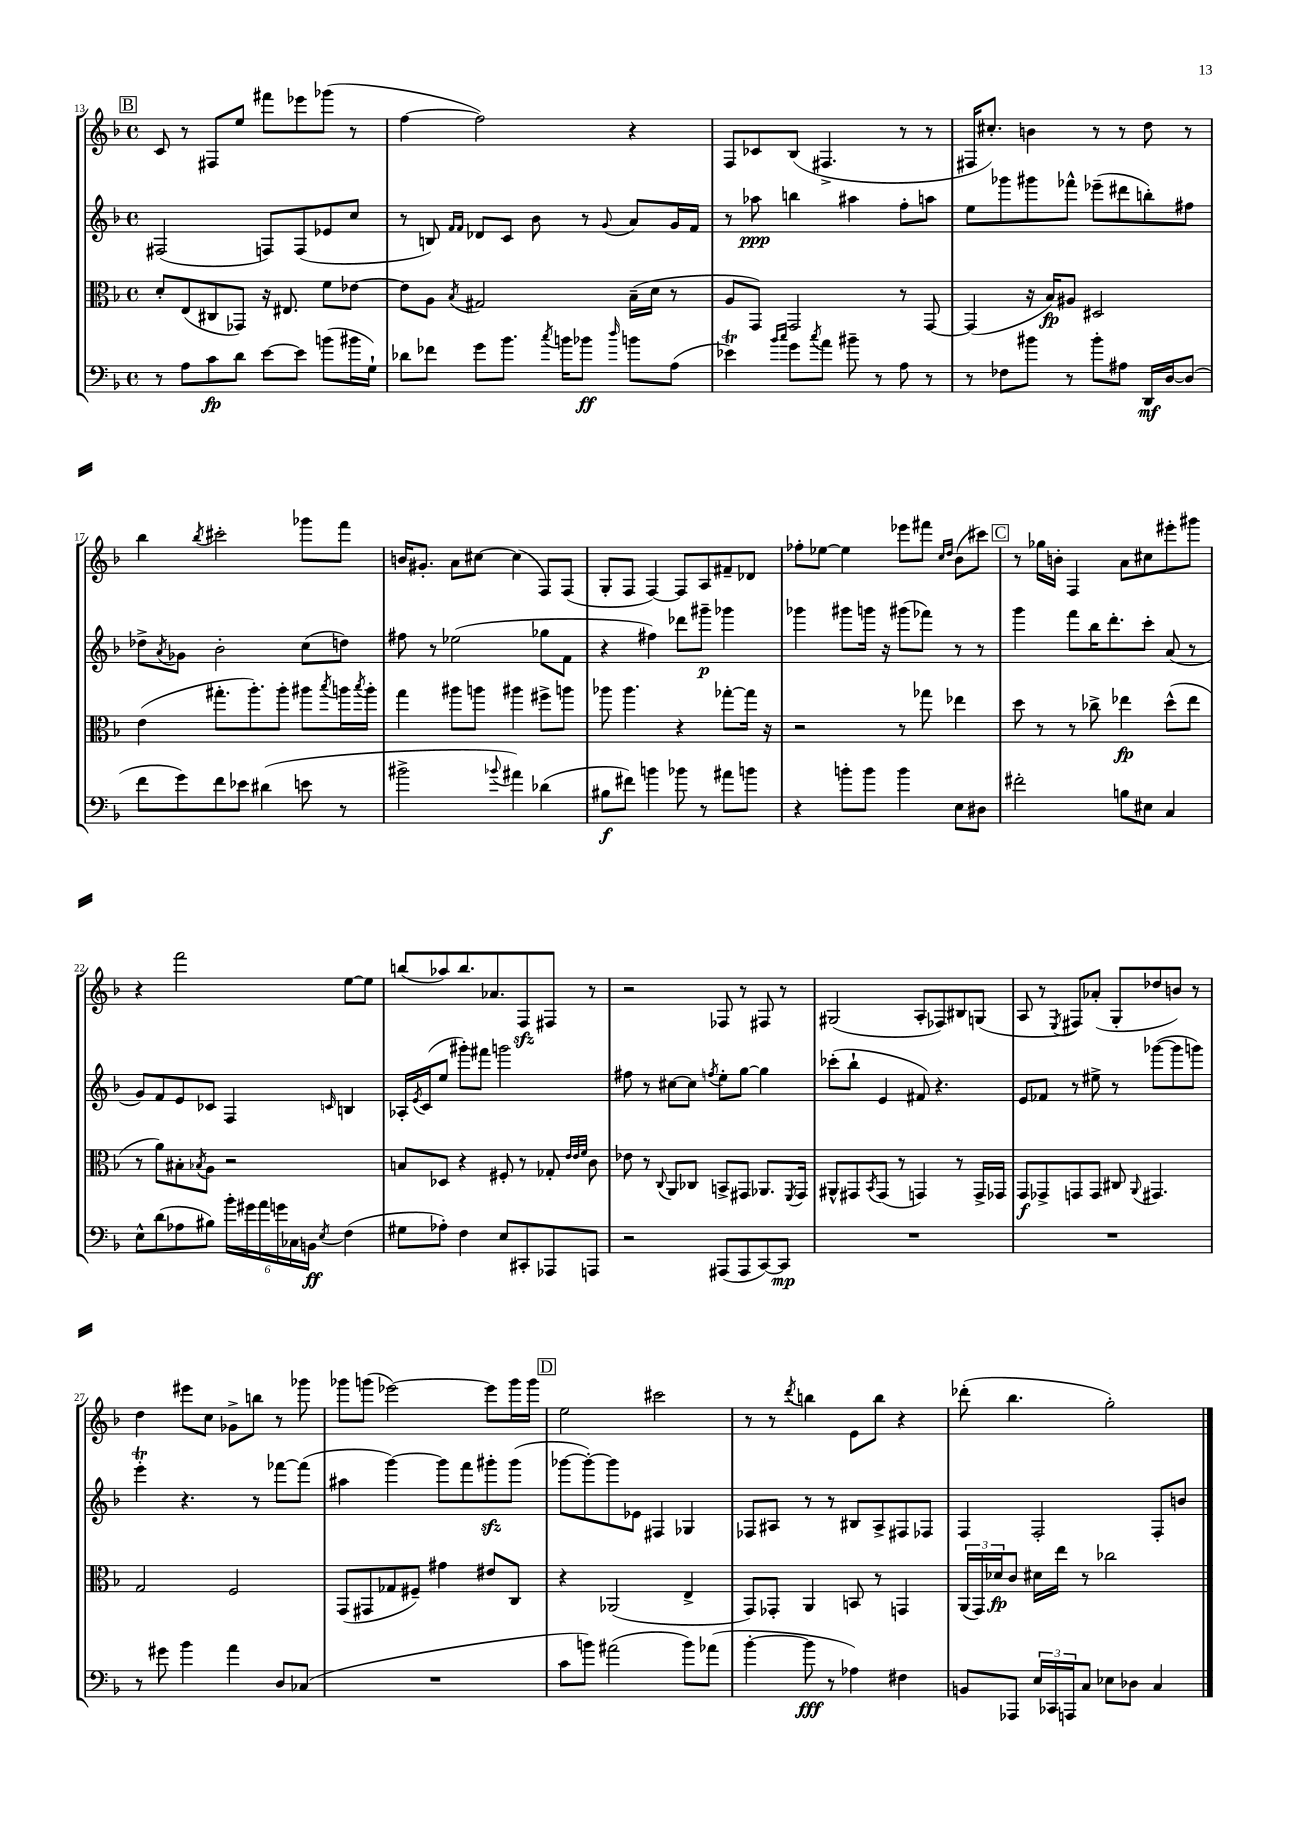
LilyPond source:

<<
\new StaffGroup <<
\new Staff = "s0" {
    \clef treble \key f \major \defaultTimeSignature \time 4/4
    \mark \markup { \box "B" } c'8 r8 fis8 e''8 fis'''8 ees'''8 ges'''8( r8 |
    f''4~ f''2) r4 |
    f8 ces'8 bes8( fis4.-> r8 r8 |
    fis16 cis''8.-.) b'4 r8 r8 d''8 r8 |
    bes''4 \acciaccatura { bes''8 } cis'''2-. ges'''8 f'''8 |
    b'16 gis'8.-. a'8 cis''8~ cis''4( f8) f8( |
    g8-. f8 f4~) f8 a8 fis'8-- des'8 |
    fes''8-. ees''8~ ees''4 ees'''8 fis'''8 \grace { c''16 d''16 } bes'8( cis'''8) |
    \mark \markup { \box "C" } r8 ges''16 b'16-. f4 a'8 cis''8 eis'''8-. gis'''8 |
    r4 f'''2 e''8~ e''8 |
    b''8( aes''8) b''8. aes'8. f8\sfz fis8 r8 |
    r2 fes8 r8 fis8 r8 |
    gis2( a8-. fes8) bis8 g8( |
    a8 r8 \acciaccatura { e8 } fis8) aes'8-.( g8-. des''8 b'8) r8 |
    d''4 eis'''8 c''8 ges'8-> b''8 r8 ges'''8 |
    ges'''8 g'''8( ees'''2~) ees'''8 g'''16 g'''16 |
    \mark \markup { \box "D" } e''2 cis'''2 |
    r8 r8 \acciaccatura { d'''8 } b''4 e'8 b''8 r4 |
    des'''8-.( bes''4. g''2-.) \bar "|." |
}
\new Staff = "s1" {
    \clef treble \key f \major \defaultTimeSignature \time 4/4
    \mark \markup { \box "B" } fis2( f8) f8( ees'8 c''8 |
    r8 b8) \grace { f'16 f'16 } des'8 c'8 bes'8 r8 \appoggiatura { g'8 } a'8 g'16 f'16 |
    r8 aes''8\ppp b''4 ais''4 f''8-. a''8 |
    e''8 ges'''8 gis'''8 fes'''8-^ ees'''8--( dis'''8 b''8-.) fis''8 |
    des''8-> \acciaccatura { a'8 } ges'8 bes'2-. c''8( d''8) |
    fis''8 r8 ees''2( ges''8 f'8 |
    r4 fis''4) des'''8 gis'''8--\p ges'''4 |
    ges'''4 gis'''8 g'''16 r16 gis'''8( fes'''8) r8 r8 |
    \mark \markup { \box "C" } g'''4 f'''8 bes''16 d'''8.-. c'''8-. a'8( r8 |
    g'8) f'8 e'8 ces'8 f4 \grace { c'16 } b4 |
    aes16-. \acciaccatura { e'8 } c'16( e''8 gis'''8-.) fis'''8 g'''2 |
    fis''8 r8 cis''8~ cis''8 \acciaccatura { f''8 } e''8-. g''8~ g''4 |
    ces'''8-.( bes''8-! e'4 fis'8) r4. |
    e'8 fes'8 r8 eis''8-> r8 ges'''8~( ges'''8 g'''8) |
    e'''4-.\trill r4. r8 fes'''8~ fes'''8( |
    ais''4 g'''4~) g'''8 f'''8 gis'''8-.\sfz gis'''8( |
    \mark \markup { \box "D" } ges'''8~ ges'''8~-.) ges'''8 ees'8 fis4 ges4 |
    fes8 ais8 r8 r8 bis8 ais8-> fis8 fes8 |
    f4 f2-. f8-. b'8 \bar "|." |
}
\new Staff = "s2" {
    \clef alto \key f \major \defaultTimeSignature \time 4/4
    \mark \markup { \box "B" } d'8-. e8( cis8 ges,8) r16 eis8. f'8 ees'8~ |
    ees'8 a8 \acciaccatura { bes8 } gis2 bes16--( d'16 r8 |
    a8 g,8) g,2 r8 g,8~ |
    g,4( r16 bes16\fp) ais8 dis2 |
    e'4( gis''8.-. a''8.-.) a''8-. ais''8 \acciaccatura { bes''8 } a''16 \acciaccatura { bes''8 } a''16-. |
    g''4 ais''8 a''8 ais''4 fis''8-> a''8 |
    aes''8 aes''4. r4 ges''8~-. ges''16 r16 |
    r2 r8 ges''8 ees''4 |
    \mark \markup { \box "C" } d''8 r8 r8 ces''8-> ees''4\fp d''8-^( ees''8 |
    r8 a'8) bis8-. \acciaccatura { bes8 } a8 r2 |
    b8 des8 r4 fis8-. r8 ges8-. \grace { e'32 e'32 f'32 } c'8 |
    ees'8 r8 \appoggiatura { c8 } a,8 ces8 b,8-> gis,8 aes,8. \acciaccatura { f,8 } gis,16 |
    ais,8-^ gis,8 \acciaccatura { bes,8 } gis,8( r8 g,4) r8 g,16-> ges,16 |
    g,8\f ges,8-> g,8 g,8 cis8 \appoggiatura { a,8 } gis,4. |
    g2 f2 |
    g,8( gis,8 ges8 fis8--) gis'4 eis'8 c8 |
    \mark \markup { \box "D" } r4 aes,2( e4-> |
    g,8) ges,8-. a,4 b,8 r8 g,4 |
    \tuplet 3/2 { a,16( g,16) des'16\fp } c'8 dis'16 e''16 r8 ces''2 \bar "|." |
}
\new Staff = "s3" {
    \clef bass \key f \major \defaultTimeSignature \time 4/4
    \mark \markup { \box "B" } r8 a8 c'8\fp d'8 e'8~ e'8 b'8( bis'16 g16-!) |
    des'8 fes'8 g'8 bes'8. \acciaccatura { c''8 } b'16 bes'8\ff \grace { d''16 } b'8 a8( |
    ees'4\trill) \grace { bes'16 c''16 } g'8 \acciaccatura { c''8 } a'8 bis'8-- r8 a8 r8 |
    r8 fes8 bis'8 r8 bis'8-. ais8 d,16\mf d16~ d8( |
    f'8 g'8) f'8 ees'8 dis'4( e'8 r8 |
    bis'2-> \appoggiatura { bes'8 } ais'4) des'4( |
    bis8\f fis'8) b'4 bes'8 r8 ais'8 b'8 |
    r4 b'8-. b'8 b'4 e8 dis8 |
    \mark \markup { \box "C" } fis'2-. b8 eis8 c4 |
    e8-^ d'8( aes8 bis8) \tuplet 6/4 { bes'16-. gis'16 a'16 g'16 ces16 b,16\ff } \acciaccatura { e8 } f4( |
    gis8 aes8-.) f4 e8 cis,8-. aes,,8 a,,8 |
    r2 ais,,8( ais,,8 c,8~) c,8\mp |
    R1 |
    R1 |
    r8 gis'8 bes'4 a'4 d8 ces8( |
    R1 |
    \mark \markup { \box "D" } c'8 b'8) ais'2( b'8) aes'8( |
    bes'4~-. bes'8\fff r8 aes4) fis4 |
    b,8 aes,,8 \tuplet 3/2 { e16 ces,16 a,,16 } c8 ees8 des8 c4 \bar "|." |
}
>>
>>
\layout { \context { \Score currentBarNumber = #13 } }
